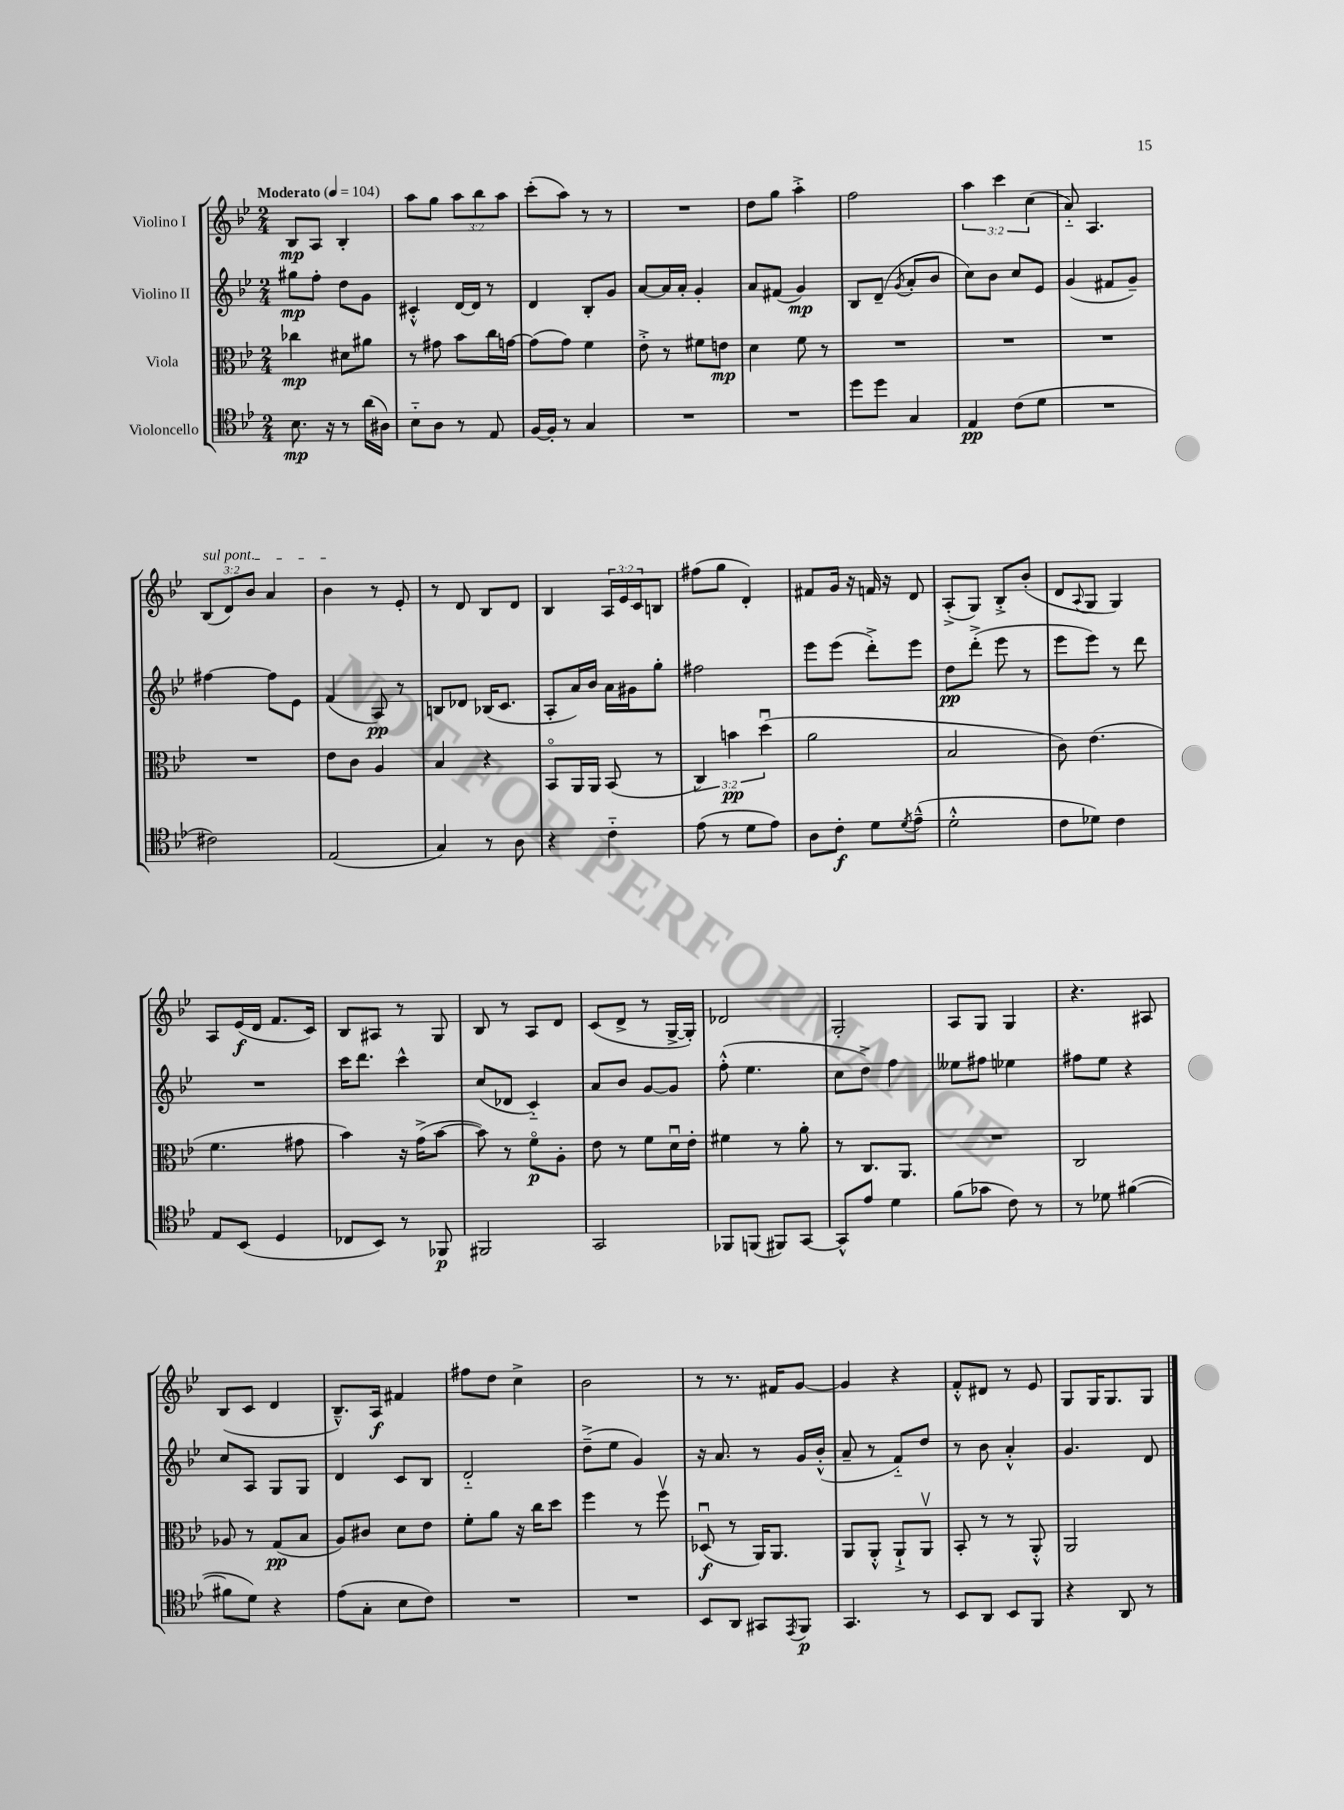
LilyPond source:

<<
\new StaffGroup <<
\new Staff = "s0" \with { instrumentName = "Violino I" } {
    \clef treble \key bes \major \numericTimeSignature \time 2/4 \override Staff.TupletNumber.text = #tuplet-number::calc-fraction-text \tempo "Moderato" 4 = 104
    bes8\mp a8 bes4-. |
    a''8 g''8 \tuplet 3/2 { a''8 bes''8 a''8 } |
    c'''8-.( a''8) r8 r8 |
    R2 |
    d''8 g''8 a''4-.-> |
    f''2 |
    \tuplet 3/2 { a''4 c'''4 c''4( } |
    a'8-_) a4. |
    \tuplet 3/2 { \once \override TextSpanner.bound-details.left.text = \markup { \italic "sul pont." } bes8\startTextSpan( d'8) bes'8 } a'4 |
    bes'4\stopTextSpan r8 ees'8-. |
    r8 d'8 bes8 d'8 |
    bes4 \tuplet 3/2 { a16 ees'16 c'16 } b8 |
    fis''8( g''8 d'4-.) |
    fis'8 g'16 r16 f'16 r16 d'8 |
    a8-.->( g8) bes8-.-> bes'8-.( |
    d'8 \appoggiatura { a8 } g8 g4) |
    a8 ees'16\f( d'16 f'8. c'16) |
    bes8 ais8 r8 g8 |
    bes8 r8 a8 d'8 |
    c'8( d'8-> r8 g16~-> g16-.) |
    des'2 |
    g2-. |
    a8 g8 g4 |
    r4. ais8 |
    bes8( c'8 d'4 |
    bes8.---^) a16\f fis'4 |
    fis''8 d''8 c''4-> |
    bes'2 |
    r8 r8. fis'16 g'8~ |
    g'4 r4 |
    f'8-.-^ dis'8 r8 ees'8 |
    g8 g16 g8. g8 \bar "|." |
}
\new Staff = "s1" \with { instrumentName = "Violino II" } {
    \clef treble \key bes \major \numericTimeSignature \time 2/4
    gis''8\mp f''8-. d''8 g'8 |
    cis'4-.-^ d'16~ d'16 r8 |
    d'4 bes8-. g'8 |
    a'8~ a'16 a'16-. g'4-. |
    a'8 fis'8( g'4\mp) |
    bes8 d'8--( \acciaccatura { g'8 } a'8-. bes'8 |
    c''8) bes'8 c''8 ees'8 |
    g'4( fis'8 g'8--) |
    fis''4~ fis''8 ees'8 |
    f'4( a8\pp) r8 |
    b8 des'8 bes16( c'8. |
    a8-. a'16) bes'16 a'16 gis'16 g''8-. |
    fis''2 |
    ees'''8 ees'''8( d'''8-.->) ees'''8 |
    d''8\pp d'''8-.->( ees'''8 r8 |
    ees'''8 ees'''8) r8 d'''8 |
    R2 |
    c'''16 d'''8. c'''4-^ |
    c''8( des'8 c'4-_) |
    a'8 bes'8 g'8~ g'8 |
    f''8-.-^( ees''4. |
    c''8 d''8->) f''4 |
    eeses''8 fis''8 ees''4 |
    fis''8 ees''8 r4 |
    c''8 a8 g8 g8 |
    d'4 c'8 bes8 |
    d'2-_ |
    d''8--->( ees''8 g'4) |
    r16 a'8. r8 g'16 bes'16-.-^( |
    a'8-- r8 f'8-_) d''8 |
    r8 bes'8 a'4-.-^ |
    g'4. d'8 \bar "|." |
}
\new Staff = "s2" \with { instrumentName = "Viola" } {
    \clef alto \key bes \major \numericTimeSignature \time 2/4 \override Staff.TupletNumber.text = #tuplet-number::calc-fraction-text
    ces''4\mp dis'8 ais'8 |
    r8 gis'8 bes'8 c''16 g'16~ |
    g'8( g'8) f'4 |
    ees'8-.-> r8 fis'8 e'8\mp |
    d'4 f'8 r8 |
    R2 |
    R2 |
    R2 |
    R2 |
    ees'8 c'8 a4 |
    bes4 r4 |
    bes,8\flageolet a,16 a,16 bes,8( r8 |
    \tuplet 3/2 { c4) b'4\pp d''4\downbow( } |
    a'2 |
    bes2 |
    c'8) ees'4.( |
    f'4. gis'8 |
    bes'4) r16 g'16->( bes'8~ |
    bes'8) r8 f'8\flageolet\p a8-. |
    ees'8 r8 f'8 d'16\downbow ees'16-. |
    fis'4 r8 a'8-. |
    r8 c8. a,8. |
    R2 |
    c2 |
    aes8 r8 g8\pp( bes8 |
    a8) cis'8 d'8 ees'8 |
    f'8-. a'8 r16 c''16 d''8 |
    f''4 r8 f''8\upbow |
    des8\downbow\f( r8 a,16) a,8. |
    a,8 a,8-.-^ a,8-!-> a,8\upbow |
    bes,8-. r8 r8 a,8-.-^ |
    a,2 \bar "|." |
}
\new Staff = "s3" \with { instrumentName = "Violoncello" } {
    \clef tenor \key bes \major \numericTimeSignature \time 2/4
    bes8.\mp r16 r8 a'16( ais16) |
    bes8-_ a8 r8 ees8 |
    f16~ f16-. r8 g4 |
    R2 |
    R2 |
    d''8 d''8 g4 |
    ees4\pp c'8( d'8 |
    R2 |
    cis'2) |
    ees2( |
    g4) r8 a8 |
    r4 c'4-_ |
    ees'8( r8 d'8 ees'8) |
    a8 c'8-.\f d'8 \acciaccatura { d'8 } ees'8---^( |
    d'2-.-^ |
    c'8 des'8) c'4 |
    ees8 bes,8( d4 |
    ces8 bes,8) r8 fes,8\p |
    fis,2 |
    g,2 |
    fes,8 f,8( fis,8) g,8~ |
    g,8-^ ees'8 d'4 |
    f'8( ges'8 c'8) r8 |
    r8 des'8 fis'4~( |
    fis'8 d'8) r4 |
    ees'8( g8-. bes8 c'8) |
    R2 |
    R2 |
    bes,8 a,8 gis,8 \acciaccatura { ees,8 } f,8\p |
    g,4. r8 |
    bes,8 a,8 bes,8 f,8 |
    r4 a,8 r8 \bar "|." |
}
>>
>>
\layout { \context { \Score \remove "Bar_number_engraver" } }
